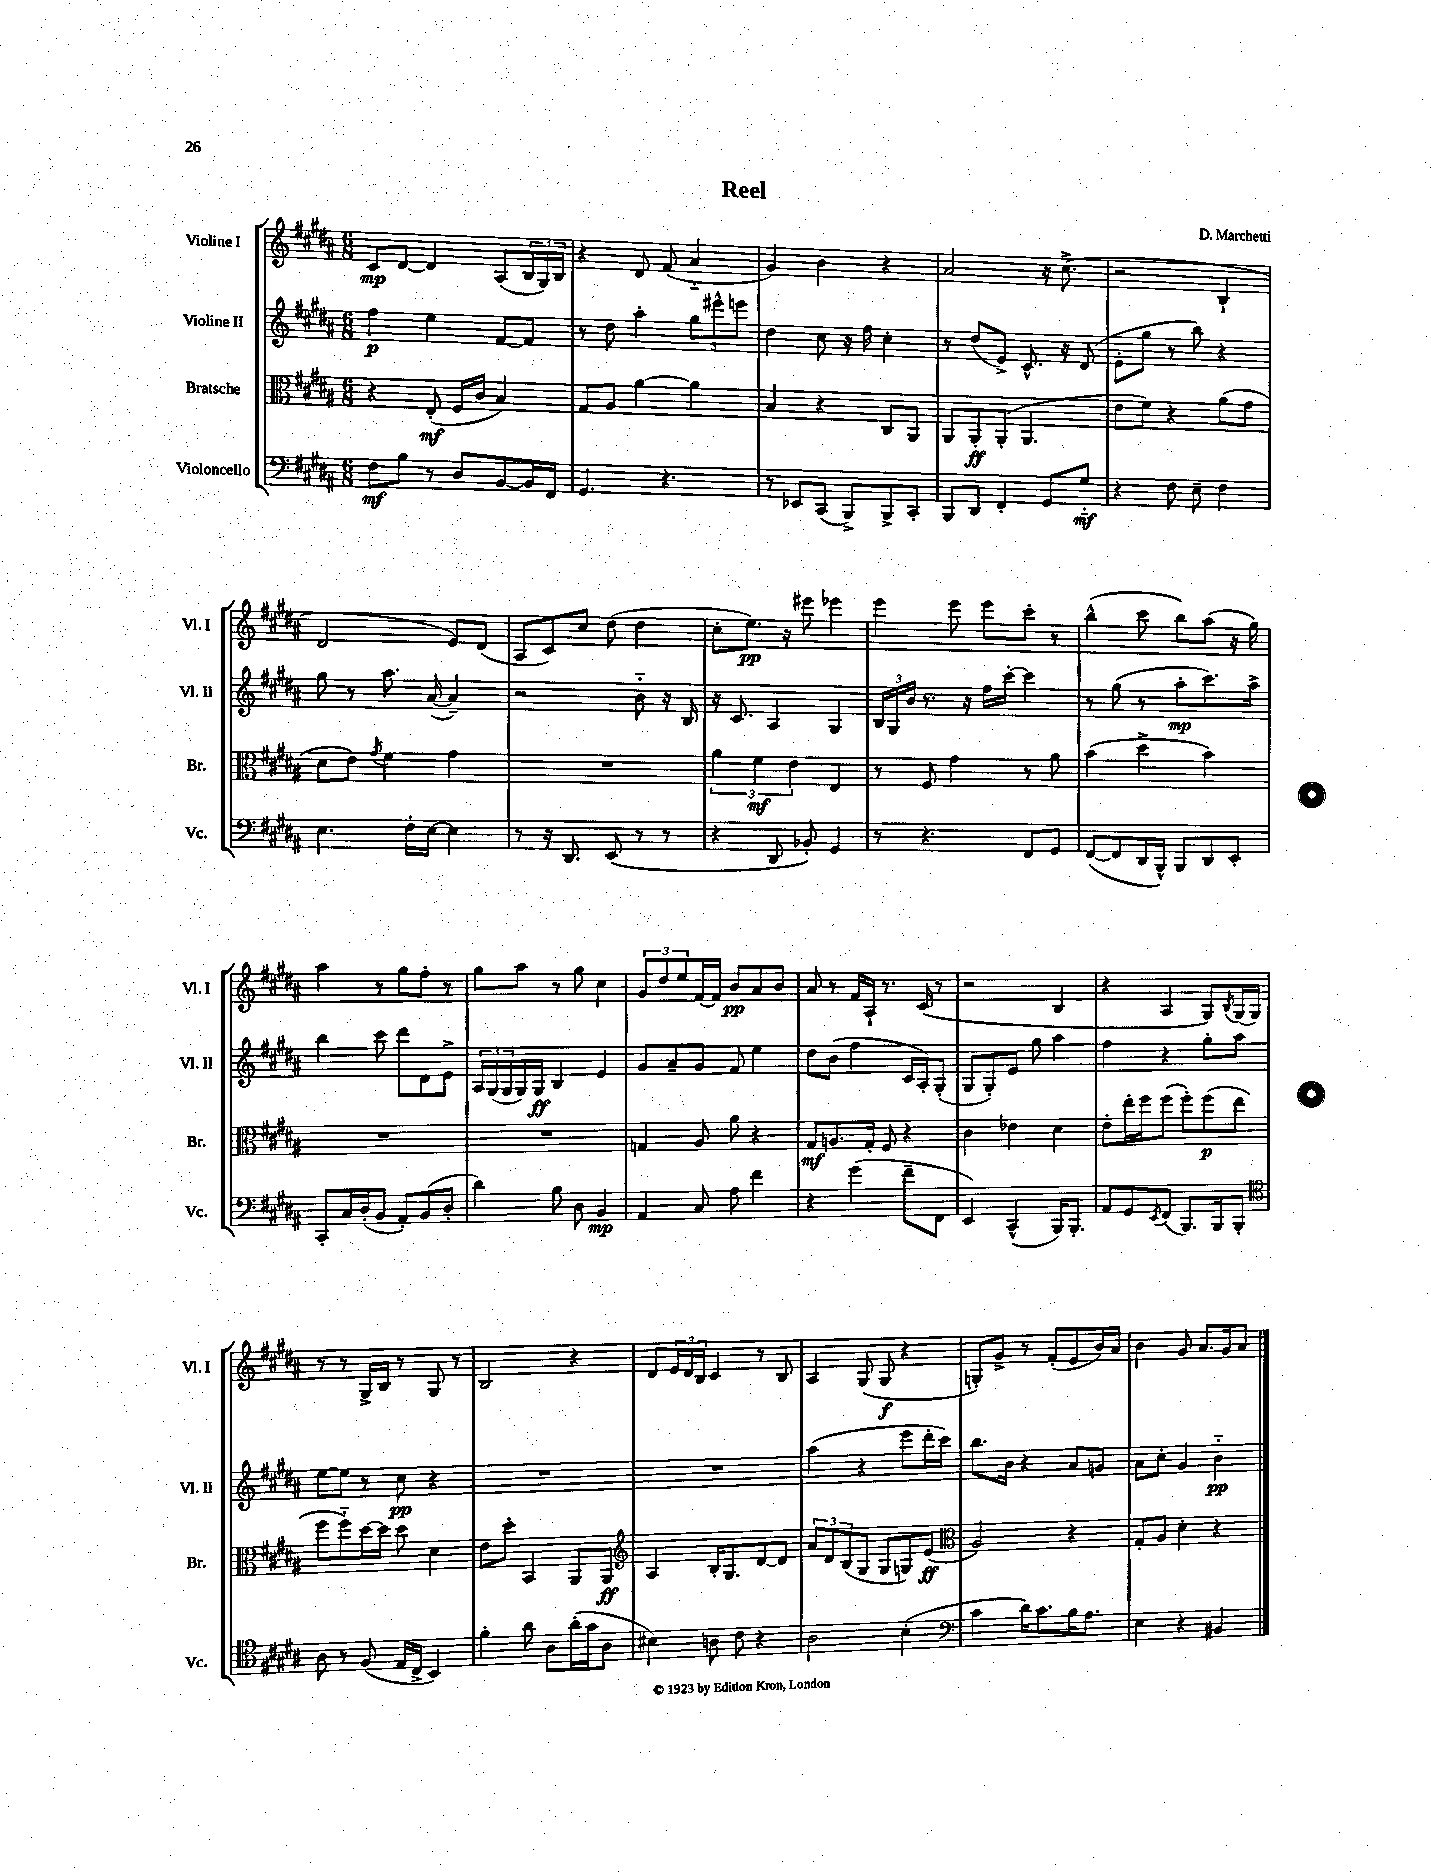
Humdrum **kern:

**kern	**dynam	**kern	**dynam	**kern	**dynam	**kern	**dynam
*part4	*part4	*part3	*part3	*part2	*part2	*part1	*part1
*staff4	*staff4	*staff3	*staff3	*staff2	*staff2	*staff1	*staff1
*I"Violoncello	*	*I"Bratsche	*	*I"Violine II	*	*I"Violine I	*
*I'Vc.	*	*I'Br.	*	*I'Vl. II	*	*I'Vl. I	*
*clefF4	*	*clefC3	*	*clefG2	*	*clefG2	*
*k[f#c#g#d#a#]	*	*k[f#c#g#d#a#]	*	*k[f#c#g#d#a#]	*	*k[f#c#g#d#a#]	*
*M6/8	*	*M6/8	*	*M6/8	*	*M6/8	*
=1	=1	=1	=1	=1	=1	=1	=1
8F#\L	mf	4r	.	4ff#\	p	8c#/L	mp
8B\J	.	.	.	.	.	[8d#/J	.
8r	.	(8E'/	mf	4ee\	.	4d#/]	.
8D#/L	.	16F#/LL	.	.	.	.	.
.	.	16c#/JJ	.	.	.	.	.
[8BB/	.	4B/)	.	[8f#/L	.	(8A#/L	.
16BB/L]	.	.	.	8f#/J]	.	24B/L	.
.	.	.	.	.	.	24G#/)	.
16FF#/JJ	.	.	.	.	.	.	.
.	.	.	.	.	.	24B/JJ	.
=2	=2	=2	=2	=2	=2	=2	=2
4.GG#/	.	8G#/L	.	8r	.	4r	.
.	.	8A#/J	.	8dd#\	.	.	.
.	.	[4a#\	.	4aa#'\	.	8d#/	.
4.r	.	.	.	.	.	(8f#/	.
.	.	4a#\]	.	12gg#\L	.	4a#/	.
.	.	.	.	12eee#X^^\	.	.	.
.	.	.	.	12eeen\J	.	.	.
=3	=3	=3	=3	=3	=3	=3	=3
8r	.	4B/	.	4dd#\	.	4g#/)	.
8EE-X/L	.	.	.	.	.	.	.
(8CC#/J	.	4r	.	8cc#\	.	4b\	.
8BBB^/L)	.	.	.	16r	.	.	.
.	.	.	.	16ff#\	.	.	.
8BBB^/	.	8C#/L	.	4cc#'\	.	4r	.
8CC#'/J	.	8AA#/J	.	.	.	.	.
=4	=4	=4	=4	=4	=4	=4	=4
8BBB/L	.	8AA#/L	.	8r	.	2a#/	.
8DD#/J	.	8AA#'/	ff	(8dd#/L	.	.	.
4FF#'/	.	(8AA#'/J	.	8e^/J)	.	.	.
.	.	4.AA#/	.	8.c#^^/	.	.	.
8GG#/L	.	.	.	.	.	16r	.
.	.	.	.	16r	.	(8.cc#^\	.
8G#/J	mf	.	.	(8d#/	.	.	.
=5	=5	=5	=5	=5	=5	=5	=5
4r	.	8e\L	.	8e'\L	.	2r	.
.	.	8f#\J)	.	8gg#\J	.	.	.
8F#\	.	4r	.	8r	.	.	.
8E~\	.	.	.	8bb\)	.	.	.
4F#\	.	(8a#\L	.	4r	.	4B`/	.
.	.	8g#\J	.	.	.	.	.
!!LO:LB:g=z
=6	=6	=6	=6	=6	=6	=6	=6
4.E\	.	8d#\L	.	8gg#\	.	2d#/	.
.	.	8e\J)	.	8r	.	.	.
.	.	8qg#/	.	.	.	.	.
.	.	4f#\	.	8.aa#\	.	.	.
16F#'\LL	.	.	.	.	.	.	.
[16E\JJ	.	.	.	([16a#/	.	.	.
4E\]	.	4g#\	.	4a#~/])	.	8e/L)	.
.	.	.	.	.	.	(8d#/J	.
=7	=7	=7	=7	=7	=7	=7	=7
8r	.	2.r	.	2r	.	8A#/L	.
16r	.	.	.	.	.	8c#/)	.
8.DD#/	.	.	.	.	.	.	.
.	.	.	.	.	.	8cc#/J	.
(8EE/	.	.	.	.	.	(8dd#\	.
8r	.	.	.	8b\	.	4dd#\	.
8r	.	.	.	16r	.	.	.
.	.	.	.	16B/	.	.	.
=8	=8	=8	=8	=8	=8	=8	=8
4r	.	6a#\	.	16r	.	8cc#'\L	.
.	.	.	.	8.c#/	.	.	.
.	.	.	.	.	.	8.ee\J)	pp
.	.	6f#\	mf	.	.	.	.
8DD#/	.	.	.	4A#/	.	.	.
.	.	.	.	.	.	16r	.
.	.	6e\	.	.	.	.	.
8BB-X'/)	.	.	.	.	.	8eee#X\	.
4GG#/	.	4E/	.	4G#/	.	4eee-X\	.
=9	=9	=9	=9	=9	=9	=9	=9
8r	.	8r	.	24B/LL	.	4eee\	.
.	.	.	.	24G#/	.	.	.
.	.	.	.	24b/JJ	.	.	.
4.r	.	8F#/	.	8.r	.	.	.
.	.	4g#\	.	.	.	8eee\	.
.	.	.	.	16r	.	.	.
.	.	.	.	16ff#\LL	.	8eee\L	.
.	.	.	.	[16ccc#'\JJ	.	.	.
8FF#/L	.	8r	.	4ccc#\]	.	8ccc#'\J	.
8GG#/J	.	8a#\	.	.	.	8r	.
=10	=10	=10	=10	=10	=10	=10	=10
([8FF#/L	.	(4b\	.	8r	.	(4bb^^\	.
8FF#/]	.	.	.	(8gg#\	.	.	.
16DD#/L	.	4dd#^\	.	8r	.	8ccc#\	.
16BBB^^/JJ)	.	.	.	.	.	.	.
8BBB/L	.	.	.	8aa#'\L	mp	8bb\L)	.
8DD#/	.	4b\)	.	8.ccc#\)	.	(8aa#\J	.
8EE'/J	.	.	.	.	.	16r	.
.	.	.	.	16aa#^\Jk	.	16gg#\)	.
!!LO:LB:g=z
=11	=11	=11	=11	=11	=11	=11	=11
8CC#'/L	.	2.r	.	4bb\	.	4aa#\	.
16C#/L	.	.	.	.	.	.	.
(16D#'/J	.	.	.	.	.	.	.
8BB/J	.	.	.	8ccc#\	.	8r	.
8AA#'/L)	.	.	.	8ddd#\L	.	8gg#\L	.
(8BB/	.	.	.	8d#\	.	8ff#'\J	.
8D#'/J	.	.	.	8e^\J	.	8r	.
=12	=12	=12	=12	=12	=12	=12	=12
4d#\)	.	2.r	.	24A#/LL	.	8gg#\L	.
.	.	.	.	(24G#/	.	.	.
.	.	.	.	24G#/	.	.	.
.	.	.	.	16G#/)	.	8aa#\J	.
.	.	.	.	16G#/JJ	ff	.	.
8B\	.	.	.	4B/	.	8r	.
8D#\	.	.	.	.	.	8gg#\	.
4BB/	mp	.	.	4e/	.	4cc#\	.
=13	=13	=13	=13	=13	=13	=13	=13
4AA#/	.	4Gn/	.	8g#/L	.	12g#/L	.
.	.	.	.	.	.	12dd#/	.
.	.	.	.	8a#~/	.	.	.
.	.	.	.	.	.	12ee/	.
8C#/	.	8A#/	.	8g#/J	.	[16f#/L	.
.	.	.	.	.	.	16f#/JJ]	.
8A#\	.	8a#\	.	8f#/	.	8b/L	pp
4f#\	.	4r	.	4ee\	.	8a#/	.
.	.	.	.	.	.	8b/J	.
=14	=14	=14	=14	=14	=14	=14	=14
4r	.	8G#/L	mf	8dd#\L	.	8a#/	.
.	.	8.An/	.	(8b\J	.	8r	.
(4g#\	.	.	.	4ff#\	.	16f#/LL	.
.	.	16G#'/Jk	.	.	.	16A#`/JJ	.
.	.	8F#/	.	.	.	8.r	.
8f#~\L	.	4r	.	16c#/LL	.	.	.
.	.	.	.	16A#'/J)	.	(16c#/	.
8FF#\J	.	.	.	(8G#'/J	.	8r	.
=15	=15	=15	=15	=15	=15	=15	=15
4EE/)	.	4c#\	.	8G#/L	.	2r	.
.	.	.	.	8G#'/)	.	.	.
(4CC#^^/	.	4e-X\	.	8e/J	.	.	.
.	.	.	.	8gg#\	.	.	.
16BBB/KL)	.	4d#\	.	4aa#\	.	4B/	.
8.BBB'/J	.	.	.	.	.	.	.
=16	=16	=16	=16	=16	=16	=16	=16
8AA#/L	.	8e'\L	.	4ff#\	.	4r	.
8GG#/	.	16ee'\L	.	.	.	.	.
.	.	16ff#\J	.	.	.	.	.
8qEE/	.	.	.	.	.	.	.
(8FF#/J	.	(8ff#\J	.	4r	.	4A#/	.
8.BBB/L)	.	8ff#'\L)	.	.	.	.	.
.	.	(8ff#\	p	8gg#'\L	.	8G#/L)	.
16BBB/k	.	.	.	.	.	.	.
.	.	.	.	.	.	8qB/	.
8BBB'/J	.	8ee\J	.	8aa#\J	.	(16G#/L	.
.	.	.	.	.	.	16G#/JJ)	.
!!LO:LB:g=z
=17	=17	=17	=17	=17	=17	=17	=17
*clefC4	*	*	*	*	*	*	*
8A#\	.	8ff#\L	.	[8ee\L	.	8r	.
8r	.	8ff#\)	.	8ee\J]	.	8r	.
(8F#/	.	[16dd#\L	.	8r	.	16G#^/LL	.
.	.	16dd#\JJ]	.	.	.	16B/JJ	.
16E/LL	.	8dd#\	.	8cc#\	pp	8r	.
16C#^/JJ	.	.	.	.	.	.	.
4BB/)	.	4d#\	.	4r	.	8G#/	.
.	.	.	.	.	.	8r	.
=18	=18	=18	=18	=18	=18	=18	=18
4f#'\	.	8e\L	.	2.r	.	2B/	.
.	.	8dd#'\J	.	.	.	.	.
8a#\	.	4BB/	.	.	.	.	.
8A#\L	.	.	.	.	.	.	.
(16a#'\L	.	8AA#/L	.	.	.	4r	.
16g#\J	.	.	.	.	.	.	.
8A#\J	.	8AA#/J	ff	.	.	.	.
=19	=19	=19	=19	=19	=19	=19	=19
*	*	*clefG2	*	*	*	*	*
4B#X\)	.	4A#/	.	2.r	.	8d#/L	.
.	.	.	.	.	.	24e/L	.
.	.	.	.	.	.	24d#/	.
.	.	.	.	.	.	24B/JJ	.
8An\	.	16B'/KL	.	.	.	4c#/	.
.	.	8.G#/	.	.	.	.	.
8c#\	.	.	.	.	.	.	.
4r	.	[8d#/	.	.	.	8r	.
.	.	8d#/J]	.	.	.	8B/	.
=20	=20	=20	=20	=20	=20	=20	=20
2A#\	.	12a#/L	.	(4aa#\	.	4A#/	.
.	.	12d#/	.	.	.	.	.
.	.	(12B/	.	.	.	.	.
.	.	8G#/J	.	4r	.	(8G#/	.
.	.	8G#/L	.	.	.	8G#/	f
(4B'\	.	8Gn/)	.	8eee\L	.	4r	.
.	.	(8e/J	ff	16ddd#'\L	.	.	.
.	.	.	.	16ccc#\JJ)	.	.	.
=21	=21	=21	=21	=21	=21	=21	=21
*clefF4	*	*clefC3	*	*	*	*	*
4c#\	.	2A#/)	.	8.bb\L	.	8Gn'/L)	.
.	.	.	.	.	.	8g#^/J	.
.	.	.	.	16b\Jk	.	.	.
16d#\KL)	.	.	.	4r	.	8r	.
8.c#\	.	.	.	.	.	.	.
.	.	.	.	.	.	(8f#'/L	.
16B\K	.	4r	.	8a#/L	.	8e/	.
8.A#\J	.	.	.	.	.	.	.
.	.	.	.	8gn/J	.	16b/L)	.
.	.	.	.	.	.	16a#/JJ	.
=22	=22	=22	=22	=22	=22	=22	=22
4E\	.	8G#'/L	.	8a#\L	.	4b\	.
.	.	8A#/J	.	8cc#'\J	.	.	.
4r	.	4d#'\	.	4g#/	.	8g#/	.
.	.	.	.	.	.	8.a#/L	.
4BB#X/	.	4r	.	4b\	pp	.	.
.	.	.	.	.	.	16g#/k	.
.	.	.	.	.	.	8a#/J	.
==	==	==	==	==	==	==	==
*-	*-	*-	*-	*-	*-	*-	*-
